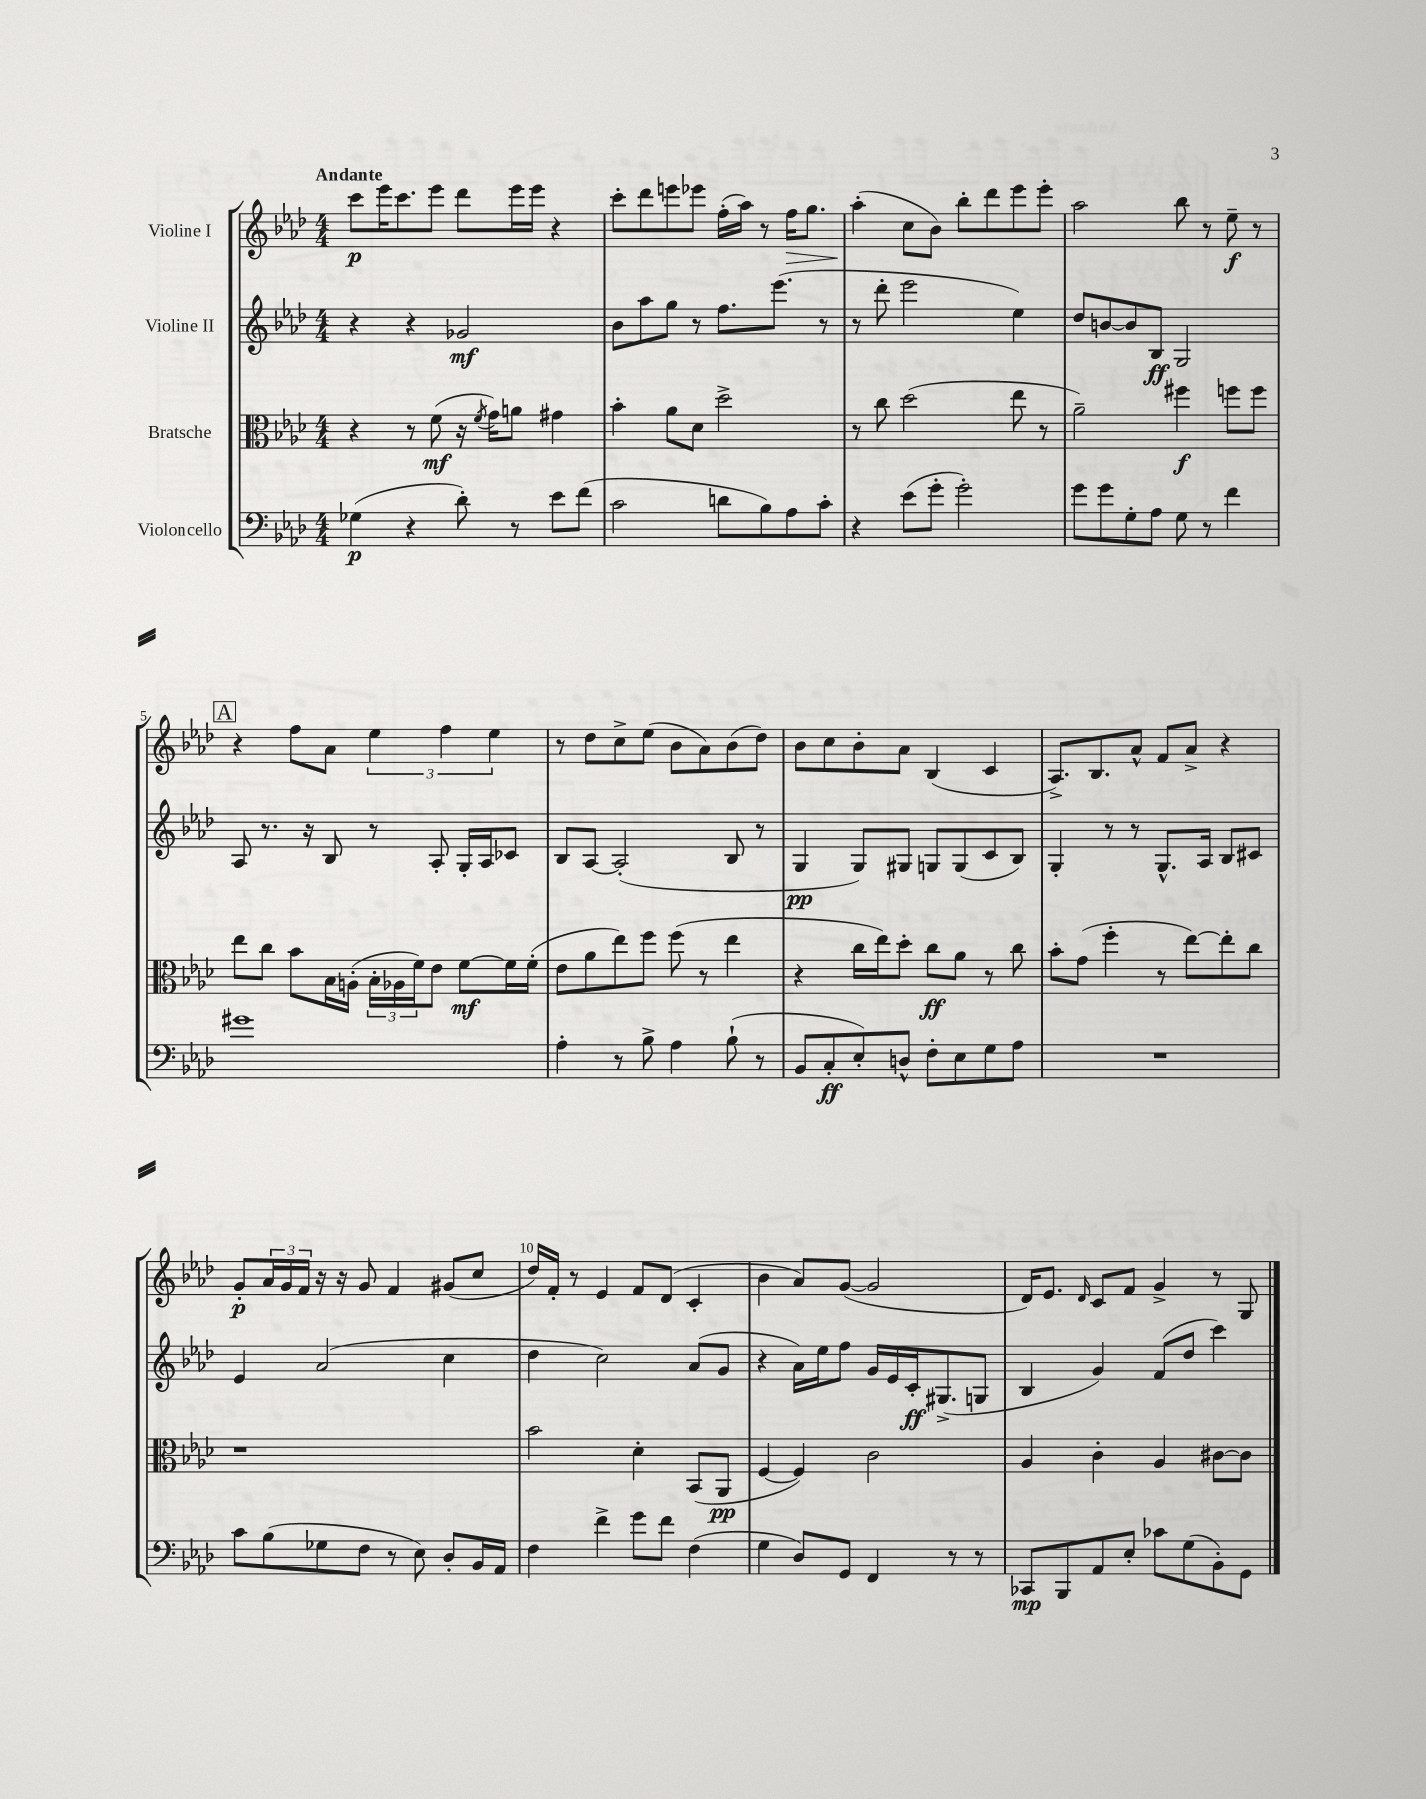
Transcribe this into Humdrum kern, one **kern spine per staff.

**kern	**kern	**kern	**kern
*staff4	*staff3	*staff2	*staff1
*clefF4	*clefC3	*clefG2	*clefG2
*k[b-e-a-d-]	*k[b-e-a-d-]	*k[b-e-a-d-]	*k[b-e-a-d-]
*M4/4	*M4/4	*M4/4	*M4/4
(4G-	4r	4r	8ccc
.	.	.	16eee-
.	.	.	8.ccc
4r	8r	4r	.
.	(8f	.	8eee-
8d-')	16r	2g-	8ddd-
.	8qf	.	.
.	16g)	.	.
8r	8a	.	16eee-
.	.	.	16eee-
8e-	4g#	.	4r
(8f	.	.	.
=	=	=	=
2c	4b-'	8b-	8ccc'
.	.	8aa-	8ddd-
.	8a-	8gg	8eee
.	8d-	8r	8eee-
8d	2dd-^	8.ff	(16ff'
.	.	.	16aa-)
8B-)	.	.	8r
.	.	(8.eee-	.
8A-	.	.	16ff
.	.	.	8.gg
8c'	.	8r	.
=	=	=	=
4r	8r	8r	(4aa-'
.	8cc	8ddd-'	.
(8e-	(2dd-	2eee-	8cc
8g'	.	.	8b-)
2g')	.	.	8bb-'
.	.	.	8ddd-
.	8ee-	4ee-)	8eee-
.	8r	.	8eee-'
=	=	=	=
8g	2a-~)	8dd-	2aa-
8g	.	[8b	.
8G'	.	8b]	.
8A-	.	8B-	.
8G	4ff#	2G	8bb-
8r	.	.	8r
4f	8ff	.	8ee-~
.	8ff	.	8r
=	=	=	=
1g#	8ee-	8A-	4r
.	8cc	8.r	.
.	8b-	.	8ff
.	.	16r	.
.	16B-	8B-	8a-
.	(16A'	.	.
.	24B-'	8r	6ee-
.	24A-	.	.
.	24f)	.	.
.	8e-	8A-'	.
.	.	.	6ff
.	[8f	16G'	.
.	.	16A-	.
.	.	.	6ee-
.	16f]	8c-	.
.	(16f'	.	.
=	=	=	=
4A-'	8e-	8B-	8r
.	8a-	[8A-	8dd-
8r	8ee-)	(2A-']	8cc^
8B-^	8ff	.	(8ee-
4A-	(8ff	.	8b-
.	8r	.	8a-)
(8B-`	4ee-	8B-	(8b-
8r	.	8r	8dd-)
=	=	=	=
8BB-	4r	4G	8b-
8C'	.	.	8cc
8E-')	16cc	8G)	8b-'
.	16ee-)	.	.
8D^^	8dd-'	8G#	8a-
8F'	8cc	8G	(4B-
8E-	8a-	(8G	.
8G	8r	8c	4c
8A-	8cc	8B-)	.
=	=	=	=
1r	8b-'	4G'	8.A-^)
.	(8g	.	.
.	.	.	8.B-
.	4ff'	8r	.
.	.	8r	8a-^^
.	8r	8.G^^	8f
.	[8ee-)	.	8a-^
.	.	16A-	.
.	8ee-']	8B-	4r
.	8cc	8c#	.
=	=	=	=
8c	1r	4e-	8g'
(8B-	.	.	24a-
.	.	.	24g
.	.	.	24f
8G-	.	(2a-	16r
.	.	.	16r
8F	.	.	8g
8r	.	.	4f
8E-)	.	.	.
8D-'	.	4cc	(8g#
16BB-	.	.	8cc
16AA-	.	.	.
=	=	=	=
4F	2b-	4dd-	16dd-)
.	.	.	16f'
.	.	.	8r
4f^	.	2cc)	4e-
8g	4d-'	.	8f
8f	.	.	(8d-
(4F	(8BB-	(8a-	4c'
.	8AA-	8g	.
=	=	=	=
4G	[4F	4r	4b-
8D-)	4F])	16a-)	8a-)
.	.	16ee-	.
8GG	.	8ff	([8g
4FF	2c	16g	2g]
.	.	16e-	.
.	.	16c'	.
.	.	(8.G#^	.
8r	.	.	.
8r	.	8G	.
=	=	=	=
8CC-	4A-	4B-	16d-)
.	.	.	8.e-
8BBB-	.	.	.
.	.	.	16qqd-
8AA-	4c'	4g)	8c
8E-'	.	.	8f
8c-	4A-	(8f	4g^
(8G	.	8dd-	.
8BB-')	[8c#	4ccc)	8r
8GG	8c#]	.	8G
==	==	==	==
*-	*-	*-	*-
